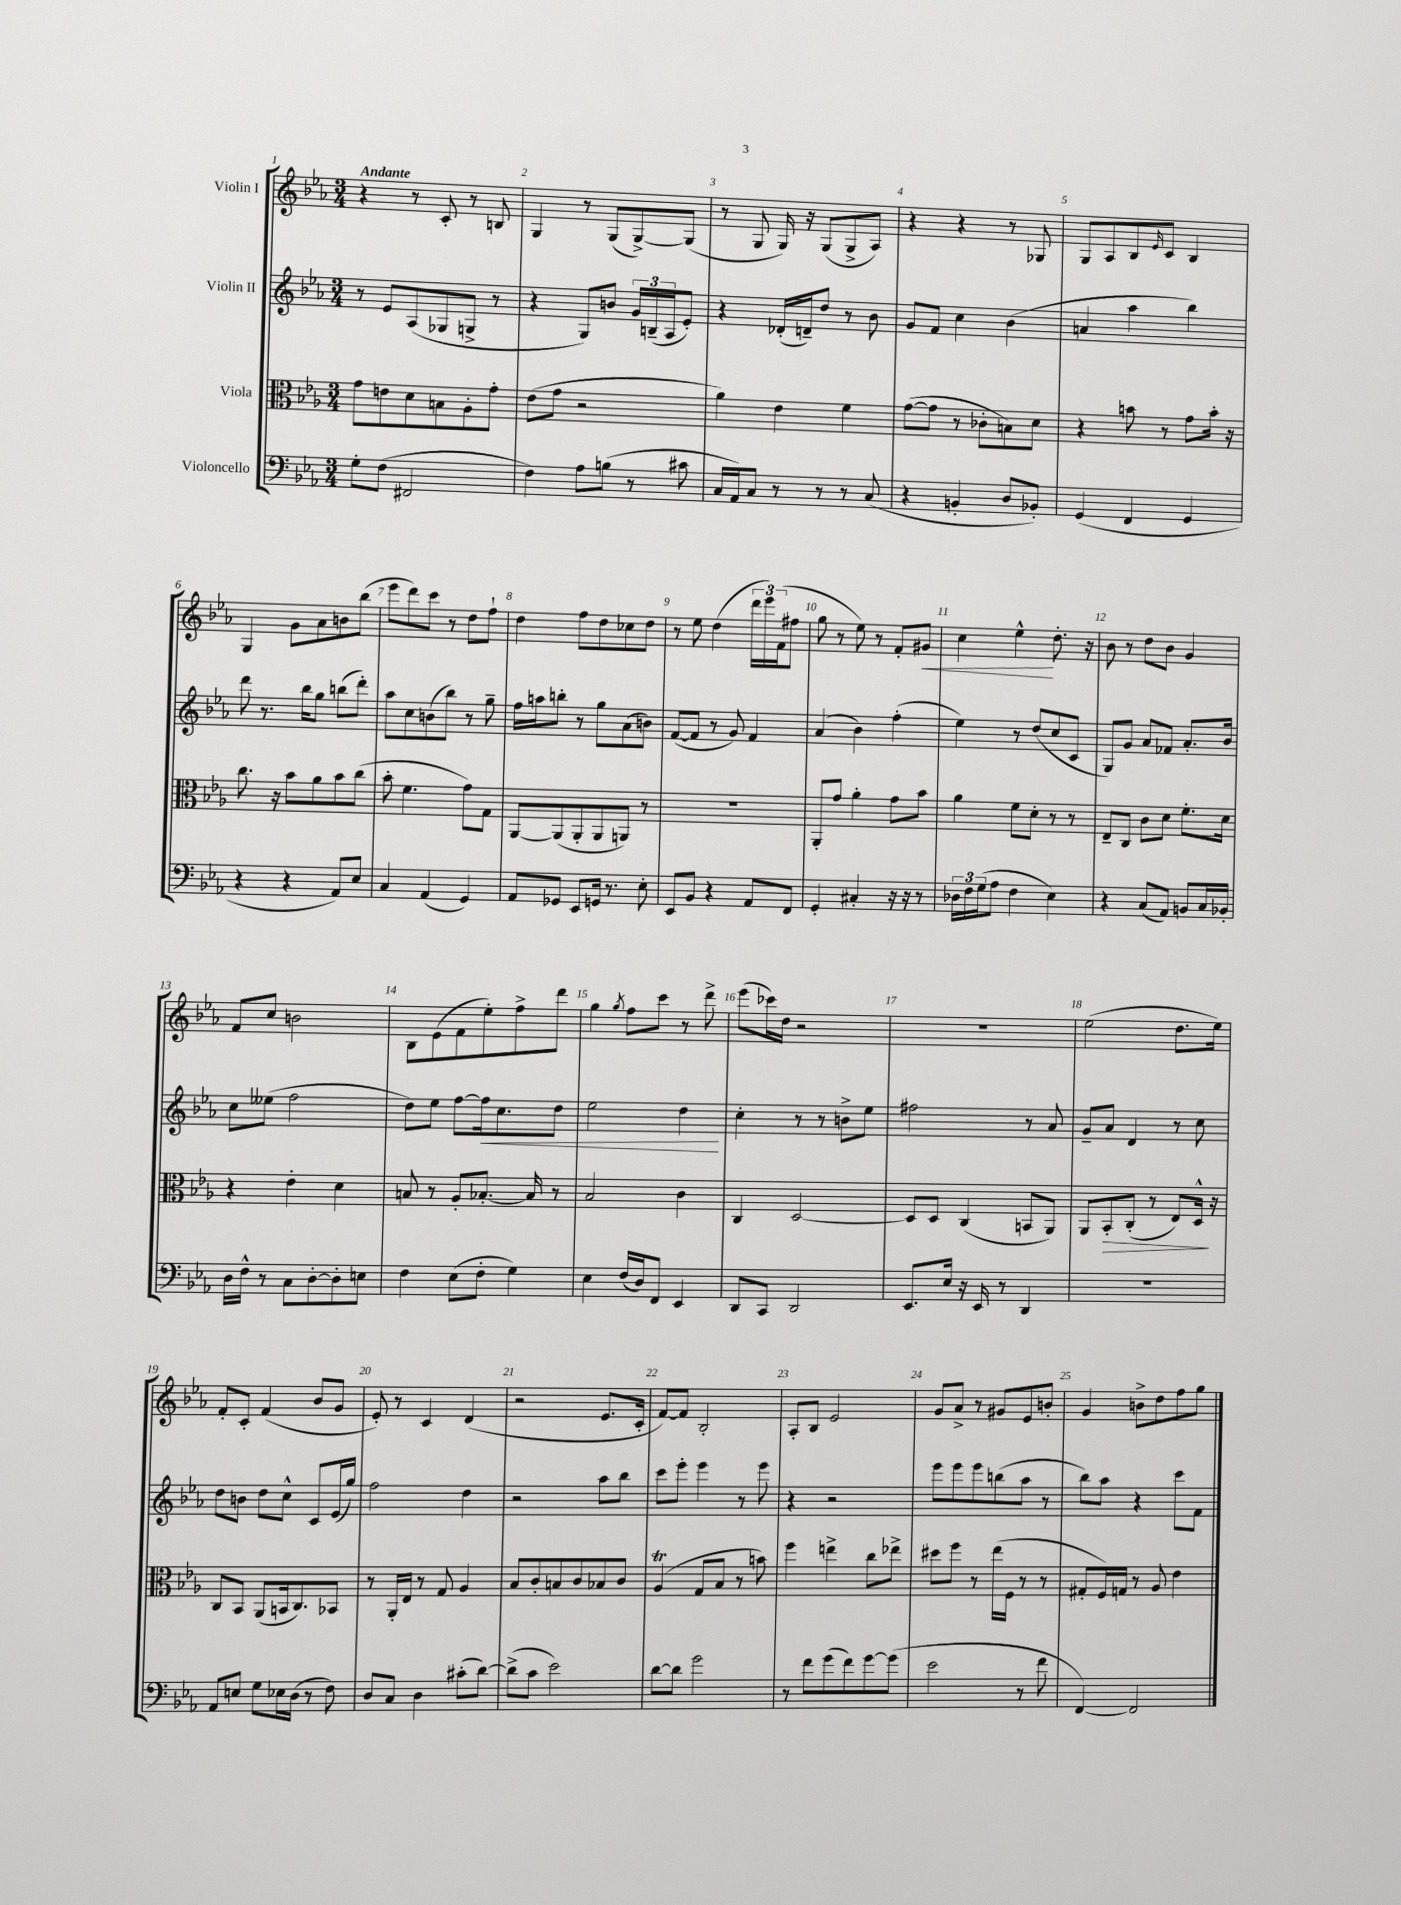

**kern	**kern	**dynam	**kern	**dynam	**kern	**dynam
*part4	*part3	*part3	*part2	*part2	*part1	*part1
*staff4	*staff3	*staff3	*staff2	*staff2	*staff1	*staff1
*I"Violoncello	*I"Viola	*	*I"Violin II	*	*I"Violin I	*
*clefF4	*clefC3	*	*clefG2	*	*clefG2	*
*k[b-e-a-]	*k[b-e-a-]	*	*k[b-e-a-]	*	*k[b-e-a-]	*
*M3/4	*M3/4	*	*M3/4	*	*M3/4	*
=1	=1	=1	=1	=1	=1	=1
!	!	!	!	!	!LO:TX:a:B:t=Andante	!
8G'\L	8g\L	.	8r	.	4r	.
(8F\J	8en\	.	8e-/L	.	.	.
2FF#X/	8d\	.	(8A-/	.	8r	.
.	8Bn\	.	8G-X/	.	8c'/	.
.	8A-'\	.	8Gn^/J	.	8r	.
.	8g'\J	.	8r	.	8Bn/	.
=2	=2	=2	=2	=2	=2	=2
4F\)	(8e-\L	.	4r	.	4G/	.
.	8g\J	.	.	.	.	.
8A-\L	2r	.	8G/L)	.	8r	.
(8Bn\J	.	.	8bn/J	.	(8G/L	.
8r	.	.	24g/LL	.	[8G^/)	.
.	.	.	(24Bn~/	.	.	.
.	.	.	24A-/J	.	.	.
8c#X\	.	.	8e-'/J)	.	(8G/J]	.
=3	=3	=3	=3	=3	=3	=3
16C/LL	4a-\)	.	4r	.	8r	.
16AA-/J)	.	.	.	.	.	.
8C/J	.	.	.	.	8G/	.
8r	4e-\	.	(16d-X'/LL	.	16G/)	.
.	.	.	16dn~/J)	.	16r	.
8r	.	.	8dd/J	.	(8G/L	.
8r	4f\	.	8r	.	8G^/	.
(8C/	.	.	8b-\	.	8A-/J)	.
=4	=4	=4	=4	=4	=4	=4
4r	([8g\L	.	8g/L	.	4r	.
.	8g\J]	.	8f/J	.	.	.
4BBn'/	8r	.	4cc\	.	4r	.
.	8c-X'\L	.	.	.	.	.
8D/L	8Bn\)	.	(4b-\	.	8r	.
8BB-X'/J)	8d\J	.	.	.	8G-X/	.
=5	=5	=5	=5	=5	=5	=5
(4GG/	4r	.	4an/	.	8G/L	.
.	.	.	.	.	8A-/	.
4FF/	8bn\	.	4aa-\	.	8B-/	.
.	.	.	.	.	16qqe-/	.
.	8r	.	.	.	8c/J	.
4GG/	8g\L	.	4bb-\)	.	4B-/	.
.	16b'\Jk	.	.	.	.	.
.	16r	.	.	.	.	.
!!LO:LB:g=z
=6	=6	=6	=6	=6	=6	=6
4r	8.cc\	.	8ddd\	.	4G/	.
.	.	.	8.r	.	.	.
.	16r	.	.	.	.	.
4r	8b-\L	.	.	.	8g\L	.
.	.	.	16bb-\KL	.	.	.
.	8a-\	.	8gg\J	.	8a-\	.
8AA-/L)	8b-\	.	(8bbn\L	.	8bn\	.
8E-/J	(8cc\J	.	8ddd'\J)	.	(8bb-\J	.
=7	=7	=7	=7	=7	=7	=7
4C/	8b-'\	.	8aa-\L	.	8eee-\L	.
.	4.f\	.	8cc\	.	8ddd\)	.
(4AA-/	.	.	(8bn\	.	8ccc\J	.
.	.	.	8bb-\J)	.	8r	.
4GG/)	8g\L)	.	8r	.	8dd\L	.
.	8G\J	.	8gg~\	.	8ff`\J	.
=8	=8	=8	=8	=8	=8	=8
8AA-/L	[8AA-/L	.	16ff\LL	.	4dd\	.
.	.	.	16aan\J	.	.	.
8GG-X/J	(8AA-/]	.	8bbn'\J	.	.	.
8EE-/L	8AA-'/	.	8r	.	8ff\L	.
16GGn/Jk	8AA-/	.	8gg\L	.	8dd\	.
8.r	.	.	.	.	.	.
.	8AAn/J)	.	(8a-\	.	8cc-X\	.
8E-'\	8r	.	8bn\J)	.	8dd\J	.
=9	=9	=9	=9	=9	=9	=9
8EE-/L	2.r	.	([8f/L	.	8r	.
8BB-/J	.	.	8f/J]	.	8ee-\	.
4r	.	.	8r	.	(4dd\	.
.	.	.	8g/)	.	.	.
8AA-/L	.	.	4f/	.	24ddd\LL	.
.	.	.	.	.	24eee-\)	.
.	.	.	.	.	(24f\J	.
8FF/J	.	.	.	.	8ff#X\J	.
=10	=10	=10	=10	=10	=10	=10
4GG'/	8AA-'/L	.	(4a-/	.	8gg\	.
.	8g/J	.	.	.	8r	.
4C#X'/	4a-'\	.	4b-\)	.	8ee-\)	.
.	.	.	.	.	8r	.
16r	8g\L	.	(4ff'\	.	8f'/L	.
16r	.	.	.	.	.	.
!	!	!	!	!	!	!LO:HP:b
8r	8b-\J	.	.	.	8g#X/J	<
=11	=11	=11	=11	=11	=11	=11
24D-X\LL	4a-\	.	4ee-\)	.	4cc\	.
24F\	.	.	.	.	.	.
(24G\J	.	.	.	.	.	.
8A-\J	.	.	.	.	.	.
4F\	8f\L	.	8r	.	4ee-^^\	.
.	8d'\J	.	(8dd/L	.	.	.
4E-\)	8r	.	8cc/	.	8.dd'\	[
.	8r	.	8c/J	.	.	.
.	.	.	.	.	16r	.
=12	=12	=12	=12	=12	=12	=12
4r	8E-~/L	.	8G/L)	.	8b-\	.
.	8C/J	.	8g/J	.	8r	.
(8C/L	8c\L	.	8a-/L	.	8dd\L	.
8AA-/J)	8d\J	.	8f-X/J	.	8b-\J	.
8BBn/L	8.f'\L	.	8.a-'/L	.	4g/	.
16C/L	.	.	.	.	.	.
16BB-X'/JJ	16d\Jk	.	16b-/Jk	.	.	.
!!LO:LB:g=z
=13	=13	=13	=13	=13	=13	=13
16D\LL	4r	.	8cc\L	.	8f/L	.
16F^^\JJ	.	.	.	.	.	.
8r	.	.	(8ee--X\J	.	8cc/J	.
8C\L	4e-'\	.	2ff\	.	2bn\	.
[8D'\	.	.	.	.	.	.
8D'\]	4d\	.	.	.	.	.
8En\J	.	.	.	.	.	.
=14	=14	=14	=14	=14	=14	=14
4F\	8Bn/	.	8dd\L)	.	8B-\L	.
.	8r	.	8ee-\J	.	(8e-\	.
(8E-\L	8A-'/L	.	[8ff\L	.	8f\	.
!	!	!	!	!LO:HP:b	!	!
8F'\J	[8.B-X'/J	.	16ff\k]	<	8ee-'\)	.
.	.	.	8.cc\	.	.	.
4G\)	.	.	.	.	8ff^\	.
.	16B-/]	.	.	.	.	.
.	8r	.	8dd\J	.	8ddd\J	.
=15	=15	=15	=15	=15	=15	=15
4E-\	2B-/	.	2ee-\	.	4gg\	.
.	.	.	.	.	8qgg/	.
(16F/LL	.	.	.	.	8ff\L	.
16D/J)	.	.	.	.	.	.
8FF/J	.	.	.	.	8ccc\J	.
4EE-/	4c\	.	4dd\	.	8r	.
.	.	.	.	.	8ddd^\	.
.	.	.	.	[	.	.
=16	=16	=16	=16	=16	=16	=16
8DD/L	4C/	.	4cc'\	.	(8eee-\L	.
8CC/J	.	.	.	.	16ccc-X\L)	.
.	.	.	.	.	16dd\JJ	.
2DD/	[2D/	.	8r	.	2r	.
.	.	.	8r	.	.	.
.	.	.	8bn^\L	.	.	.
.	.	.	8ee-\J	.	.	.
=17	=17	=17	=17	=17	=17	=17
8.EE-/L	8D/L]	.	2ff#X\	.	2.r	.
.	8D/J	.	.	.	.	.
16E-/Jk	.	.	.	.	.	.
16r	(4C/	.	.	.	.	.
16EE-/	.	.	.	.	.	.
8r	.	.	.	.	.	.
4DD/	8BBn/L	.	8r	.	.	.
.	8AA-/J)	.	8a-/	.	.	.
=18	=18	=18	=18	=18	=18	=18
2.r	8AA-/L	.	8g~/L	.	(2ee-\	.
!	!	!LO:HP:b	!	!	!	!
.	8BB-'/	>	8a-/J	.	.	.
.	(8C'/J	.	4d/	.	.	.
.	8r	.	.	.	.	.
.	8E-/L)	.	8r	.	8.dd\L	.
.	16D^^/Jk	.	8cc\	.	.	.
.	16r	]	.	.	16ee-\Jk)	.
!!LO:LB:g=z
=19	=19	=19	=19	=19	=19	=19
8AA-/L	8C/L	.	8dd\L	.	8f'/L	.
8En/J	8BB-/J	.	8bn\J	.	8c'/J	.
8G\L	(8AA-/L	.	8dd\L	.	(4f/	.
16E-X\L	16BBn/k	.	8cc^^\J	.	.	.
(16D\JJ	8.C/)	.	.	.	.	.
8r	.	.	8c/L	.	8b-/L	.
8F\)	8BB-X/J	.	(16e-/L	.	8g/J	.
.	.	.	16gg/JJ)	.	.	.
=20	=20	=20	=20	=20	=20	=20
8D/L	8r	.	2ff\	.	8e-'/)	.
8C/J	16AA-'/LL	.	.	.	8r	.
.	16E-/JJ	.	.	.	.	.
4D\	8r	.	.	.	4c/	.
.	8G/	.	.	.	.	.
(8c#X'\L	4A-/	.	4dd\	.	(4d/	.
[8d\J)	.	.	.	.	.	.
=21	=21	=21	=21	=21	=21	=21
(8d^\L]	8B-/L	.	2r	.	2r	.
8c\J	8c'/	.	.	.	.	.
2e-\)	8Bn/	.	.	.	.	.
.	8c/	.	.	.	.	.
.	8B-X/	.	8aa-\L	.	8.e-/L	.
.	8c/J	.	8bb-\J	.	.	.
.	.	.	.	.	16c'/Jk	.
=22	=22	=22	=22	=22	=22	=22
[8d\L	(4A-T/	.	8ccc\L	.	[8f/L)	.
8d\J]	.	.	8eee-'\J	.	8f/J]	.
2g\	8G/L	.	4eee-\	.	2B-'/	.
.	8B-/J	.	.	.	.	.
.	8r	.	8r	.	.	.
.	8bn\)	.	8eee-\	.	.	.
=23	=23	=23	=23	=23	=23	=23
8r	4ff\	.	4r	.	8A-'/L	.
8f\L	.	.	.	.	8B-/J	.
(8g\	4een^\	.	2r	.	2e-/	.
8f\)	.	.	.	.	.	.
[8g\	8cc\L	.	.	.	.	.
(8g\J]	8ee-X^\J	.	.	.	.	.
=24	=24	=24	=24	=24	=24	=24
2e-\	8dd#X\L	.	8eee-\L	.	8g/L	.
.	8ff\J	.	8eee-\	.	8a-^/J	.
.	8r	.	8eee-\	.	8r	.
.	(16ee-\LL	.	(8bbn\	.	8g#X/L	.
.	16F\JJ	.	.	.	.	.
8r	8r	.	8aa-\J	.	8e-/	.
8f\	8r	.	8r	.	8bn'/J	.
=25	=25	=25	=25	=25	=25	=25
[4FF/)	8G#X'/L	.	8bb-\L)	.	4g/	.
.	16F/L)	.	8aa-\J	.	.	.
.	16Gn/JJ	.	.	.	.	.
2FF/]	8r	.	4r	.	8bn^\L	.
.	8A-/	.	.	.	8dd\	.
.	4e-\	.	8ccc\L	.	8ff\	.
.	.	.	8f\J	.	8gg\J	.
==	==	==	==	==	==	==
*-	*-	*-	*-	*-	*-	*-
